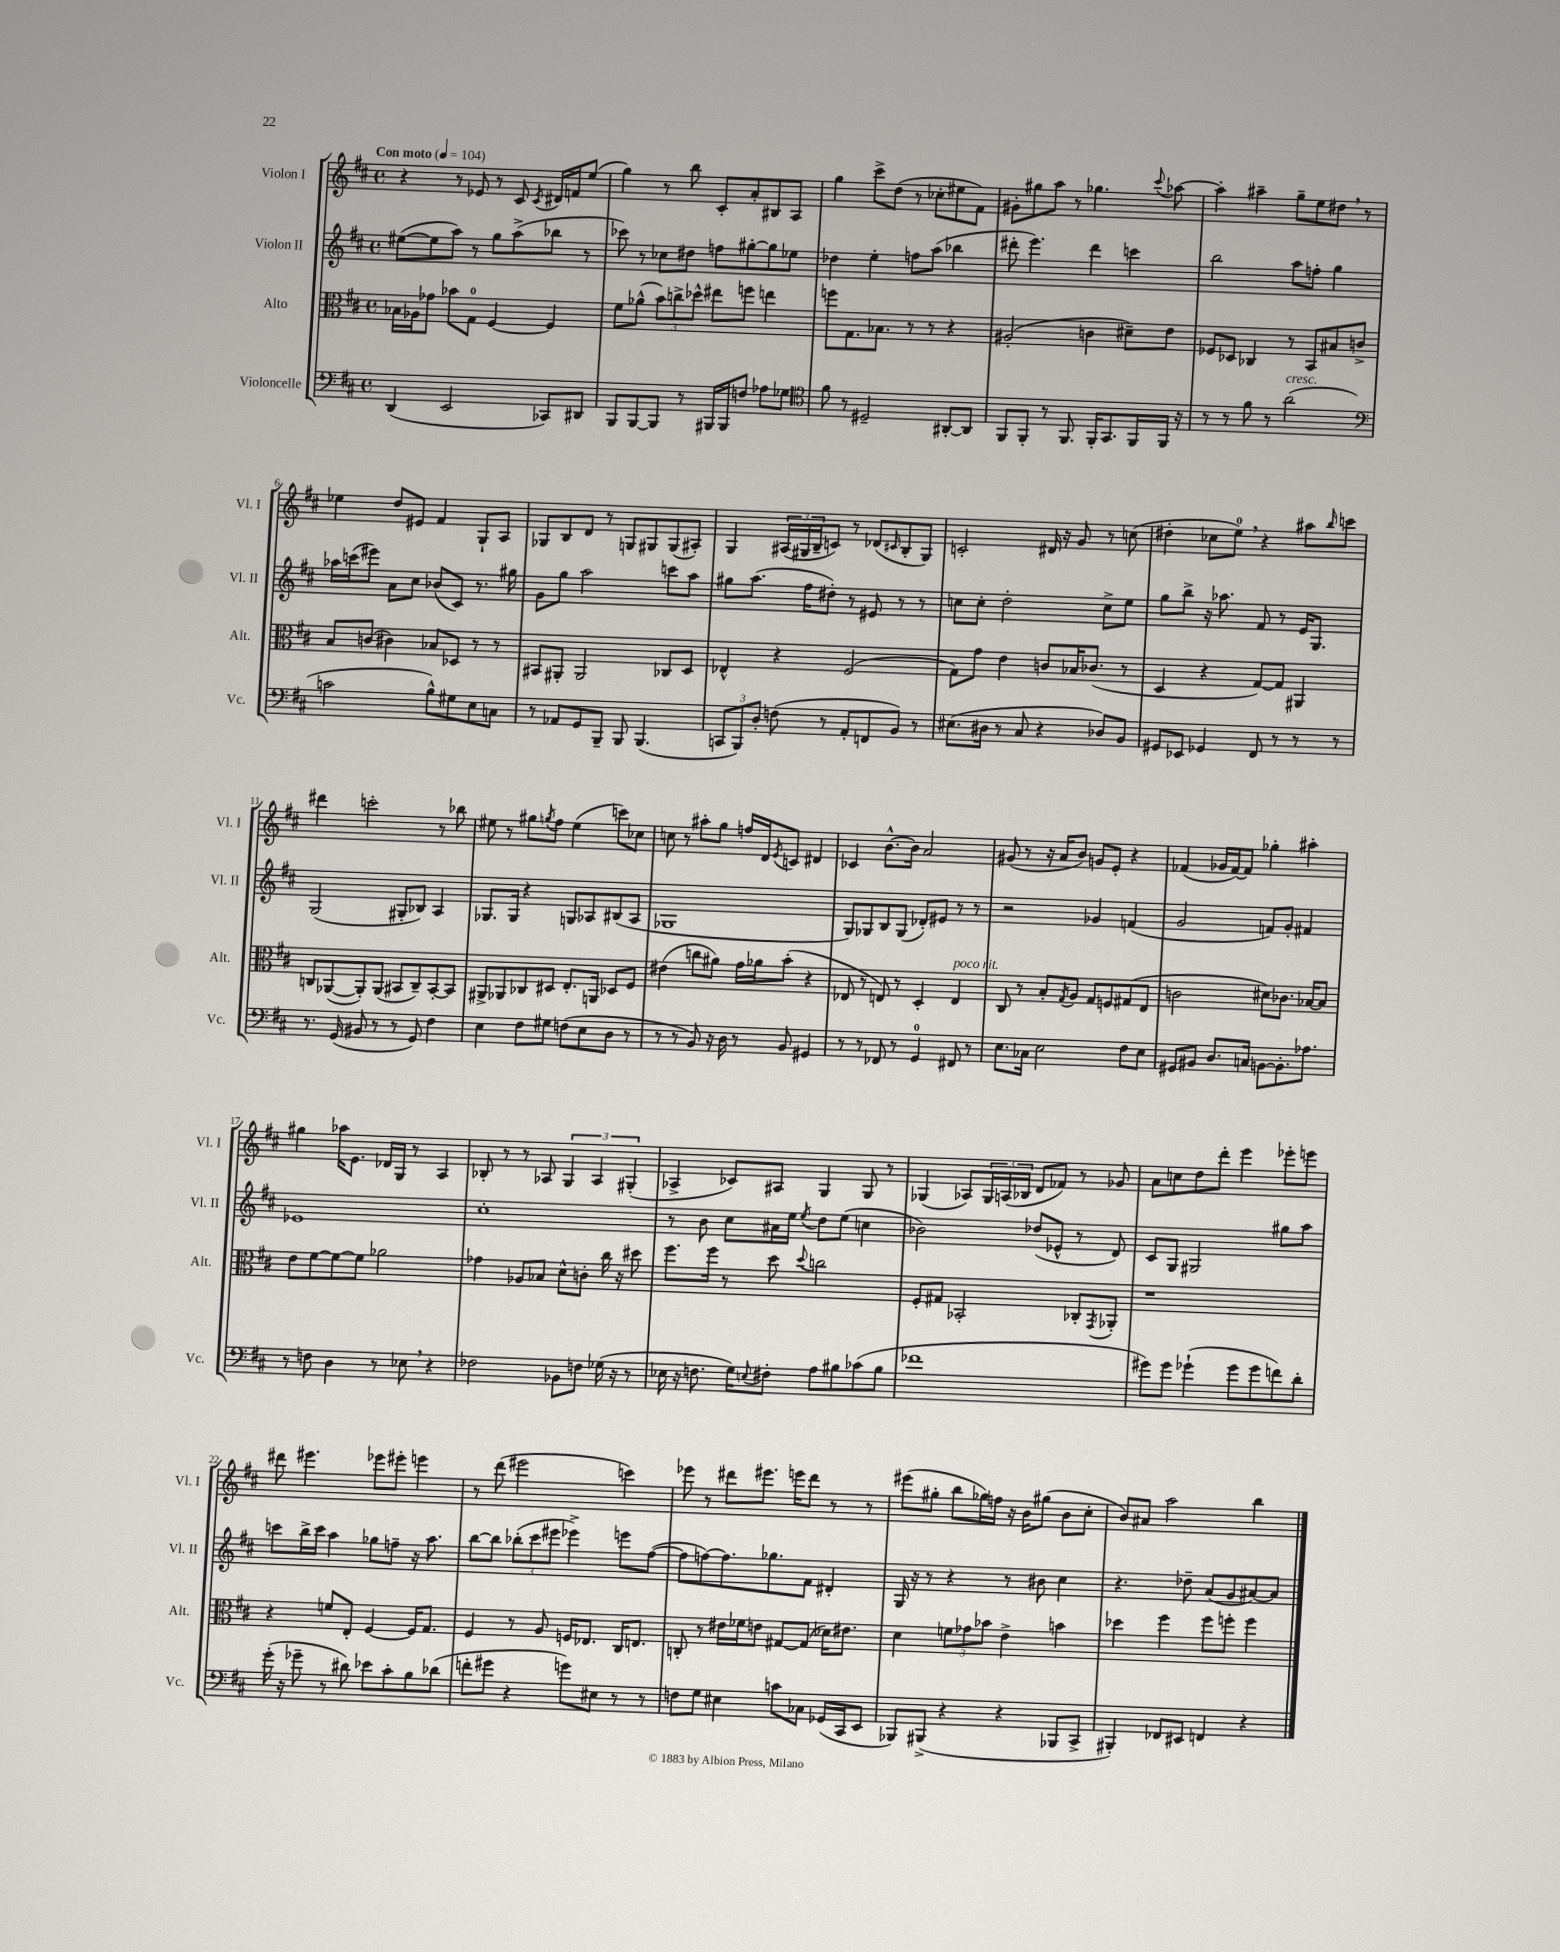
<<
\new StaffGroup <<
\new Staff = "s0" \with { instrumentName = "Violon I" shortInstrumentName = "Vl. I" } {
    \clef treble \key d \major \defaultTimeSignature \time 4/4 \tempo "Con moto" 4 = 104
    r4 r8 ees'8 r8 cis'8 \acciaccatura { cis'8 } dis'16 f'16 e''8( |
    g''4) r8 b''8 cis'8-. a'8-. bis8 a8 |
    g''4 cis'''8-> d''8( r8 ces''8-. eis''8 fis'8) |
    gis'8-. gis''8 a''8 r8 ges''4. \appoggiatura { cis'''8 } aes''8~ |
    aes''4-. ais''4-- g''8-- e''8 dis''8 \breathe r8 |
    ees''4 d''8 eis'8 fis'4 g8-! a8 |
    ges8 b8 d'8 r8 g8 gis8 gis8( ais8-.) |
    g4 \tuplet 3/2 { ais16( gis16 b16-- } c'8) r8 des'8( \grace { cis'16 } b8-. gis8) |
    c'2-. dis'16 r16 g'8 r8 c''8( |
    dis''4-. ces''8 e''8-0) \breathe r4 ais''8 \grace { b''16 } c'''8 |
    dis'''4 c'''2-. r8 bes''8 |
    eis''8 r8 gis''8 \acciaccatura { g''8 } fis''8 eis''4( c'''8) ces''8 |
    c''8 r8 ais''8-. g''8 f''16 d'16 \acciaccatura { e'8 } c'8 dis'4 |
    ces'4 b'8.~-^ b'16 a'2 |
    gis'8( r8 r16 a'16 b'8) g'8 e'8-. r4 |
    fes'4( ges'16 fes'16~) fes'8 ges''4-. ais''4-. |
    gis''4 aes''16 e'8. des'16 g16 r8 a4 |
    bes8-. r8 r8 aes8 \tuplet 3/2 { g4 aes4 gis4-.( } |
    aes4-> ces'8) ais8 g4 g8 r8 |
    ges4( aes8) \tuplet 3/2 { ges16 a16( bes16 } d'8 fes'8) r8 ges'8 |
    a'8 c''8 d''8 d'''8-. e'''4 ees'''8-. e'''8 |
    dis'''8 eis'''4. ees'''8 eis'''8-. e'''4 |
    r8 d'''8( eis'''2 c'''4) |
    ees'''8 r8 dis'''8 eis'''8. e'''16 dis'''8 r8 r8 |
    eis'''8( gis''8-. b''8 ges''16) f''16 r16 b'16 gis''8( b'8 cis''8-. |
    b'8) ais'8 a''2 b''4 \bar "|." |
}
\new Staff = "s1" \with { instrumentName = "Violon II" shortInstrumentName = "Vl. II" } {
    \clef treble \key d \major \defaultTimeSignature \time 4/4
    eis''8~( eis''8 a''8) r8 g''8 a''8->( bes''8 r8 |
    ces'''8) r8 ces''8 dis''8 f''8 gis''8~-. gis''8 ees''8 |
    des''4 e''4-. f''8 a''8( bes''4 |
    dis'''8-. e'''4.) dis'''4 c'''4 |
    b''2 a''8 f''8-. g''4 |
    aes''16 c'''16( eis'''8) a'8 cis''8 bes'8( cis'8) r8. gis''16 |
    g'8 g''8 a''2 c'''8 a''8 |
    gis''8 a''8.( fis''16 dis''8-.) r8 eis'8 r8 r8 |
    c''8 c''8-. d''2-. c''8-> e''8 |
    g''8 b''8-> r16 aes''8. fis'8 r8 e'16 g8. |
    g2( gis8-. bes8) a4 |
    ges8. ges16 r4 g8 aes8 bis8( aes8 |
    ges1 |
    g8) ges8 b8 ges8( des'8-.) eis'8 r8 r8 |
    r2 ges'4 f'4( |
    g'2 f'8) g'8-. fis'4 |
    ees'1 |
    cis''1-. |
    r8 b'8 cis''8 ais'16 e''16 \acciaccatura { e''8 } d''8 e''8( c''4 |
    bes'2) des''8( ees'8-^ r8 d'8) |
    cis'8 g8 gis2 gis''8 a''8 |
    c'''8 b''16-> c'''16 a''4 ges''8 f''8-- r16 a''8. |
    b''8~ b''8 \tuplet 3/2 { bes''8-.( cis'''8 eis'''8 } ees'''4->) e'''8 fis''8~( |
    fis''8 f''8~) f''8. ges''8. fis'8 dis'4-. |
    g16 r16 r8 r4 r8 bis'8 cis''4 |
    r4. des''8-- a'8( g'8 ais'8~) ais'8 \bar "|." |
}
\new Staff = "s2" \with { instrumentName = "Alto" shortInstrumentName = "Alt." } {
    \clef alto \key d \major \defaultTimeSignature \time 4/4
    bes16 aes16 ges'8 bes'8 g8-0 fis4~ fis4 |
    fis'8 aes'8-^( \tuplet 3/2 { b'8) c''8-> des''8-^ } eis''8 f''8 e''4 |
    f''8 g8. bes8. r8 r8 r4 |
    ais2-.( c'4 dis'8--) e'8 |
    fes8 des8 ces4 r8 b,8 bis8 c'8-> |
    b8 c'8( cis'4) bes8 des8 r8 r8 |
    bis,8 ais,8-. ais,2 ces8 d8 |
    ees4-^ r4 fis2( |
    g8) g'8 e'4 c'8 bes16 ces'8.( r8 |
    d4 r4 g8~) g8 ais,4 |
    c8 aes,8~( aes,8-.) aes,8( bis,8 c8--) bis,8~-. bis,8 |
    ais,8-> aes,8 ces8 dis8 e8.-. a,16 des8 fis8 |
    eis'4( c''8 ais'8) g'16 aes'16 b'8-.( r4 |
    ees8 r8 e8) r8 d4-. e4^\markup { \italic "poco rit." } |
    cis8 r8 b8-. \acciaccatura { g8 } a8 g8 f8 gis8( e8 |
    c'2 dis'8) ces'8. bes16~ bes8 |
    e'8 fis'8~ fis'8~ fis'8 aes'2 |
    ges'4 aes8 bes8 d'8-^ c'8-. cis''16 r16 dis''8 |
    fis''8. fis''16 r8 d''8 \appoggiatura { d''8 } c''2 |
    fis8-. gis8 bes,2-. ces8-. \acciaccatura { g,8 } aes,8-. |
    r1 |
    r4 f'8 e8-. fis4~ fis16 g8. |
    fis4 r8 a8 f16 ees8. cis16 e8. |
    c8-. r8 eis'16 fes'16 e'8 gis8~ gis8( des'16) eis'8. |
    d'4 \tuplet 3/2 { f'8 ges'8 bes'8 } e'4-> b'4 |
    des''4 fis''4 fis''8 f''8-. f''4 \bar "|." |
}
\new Staff = "s3" \with { instrumentName = "Violoncelle" shortInstrumentName = "Vc." } {
    \clef bass \key d \major \defaultTimeSignature \time 4/4
    d,4( e,2 ces,8) dis,8 |
    b,,8 b,,8~ b,,8 r8 bis,,16 bis,,16 f8 aes8 ges8 |
    \clef tenor fis'8 r8 dis2-- ais,8~-. ais,8 |
    fis,8 fis,8-. r8 fis,8. fis,16-. g,8. fis,16 fis,16 r16 |
    r8 r8 fis'8 r8 a'2^\markup { \italic "cresc." }( |
    \clef bass c'2 b8-^) gis8 e8 c8 |
    r8 aes,8 g,8 b,,8-- b,,8 b,,4.( |
    \tuplet 3/2 { c,8 b,,8) d8-. } f8( r8 a,8-. f,8 b,8) r8 |
    eis8.( dis16 r8 cis8 r4 des8) b,8 |
    gis,8 ees,8 ges,4 fis,8 r8 r8 r8 |
    r8. g,16( bis,8 r8 r8 g,8) fis4 |
    e4 fis8 gis8 f8( e8 d8 r8 |
    r8 r8 b,8) r16 d16 r8 b,8 gis,4 |
    r8 r8 fes,8 r8 g,4-0 fis,8 r8 |
    e8. ces16 e2 fis8 e8 |
    gis,8 bis,8 d8. c16 b,8~ b,8.-. aes8. |
    r8 f8 d4 r8 ees8 \breathe r4 |
    fes2 bes,8 f8 ges16( r16 r8 |
    ees16 r16 f8. g16) \appoggiatura { e8 } fis8-. a8 bis8 ces'8( bis8 |
    fes'1 |
    gis'8) gis'8 ges'4-!( ges'8 ges'8 f'8) d'8-. |
    g'16-.( r16 ges'8-- r8 dis'8) ees'8 cis'8-. b8 des'8( |
    f'8-. gis'8 r4 g'8) eis8 r8 r8 |
    f8 g8 eis4 c'8 ces8 ges,16( cis,16 e,8 |
    bes,,8) bis,,8->( r4 r4 bes,,8 cis,8-> |
    bis,,4-.) fes,8 eis,8 f,4 r4 \bar "|." |
}
>>
>>
